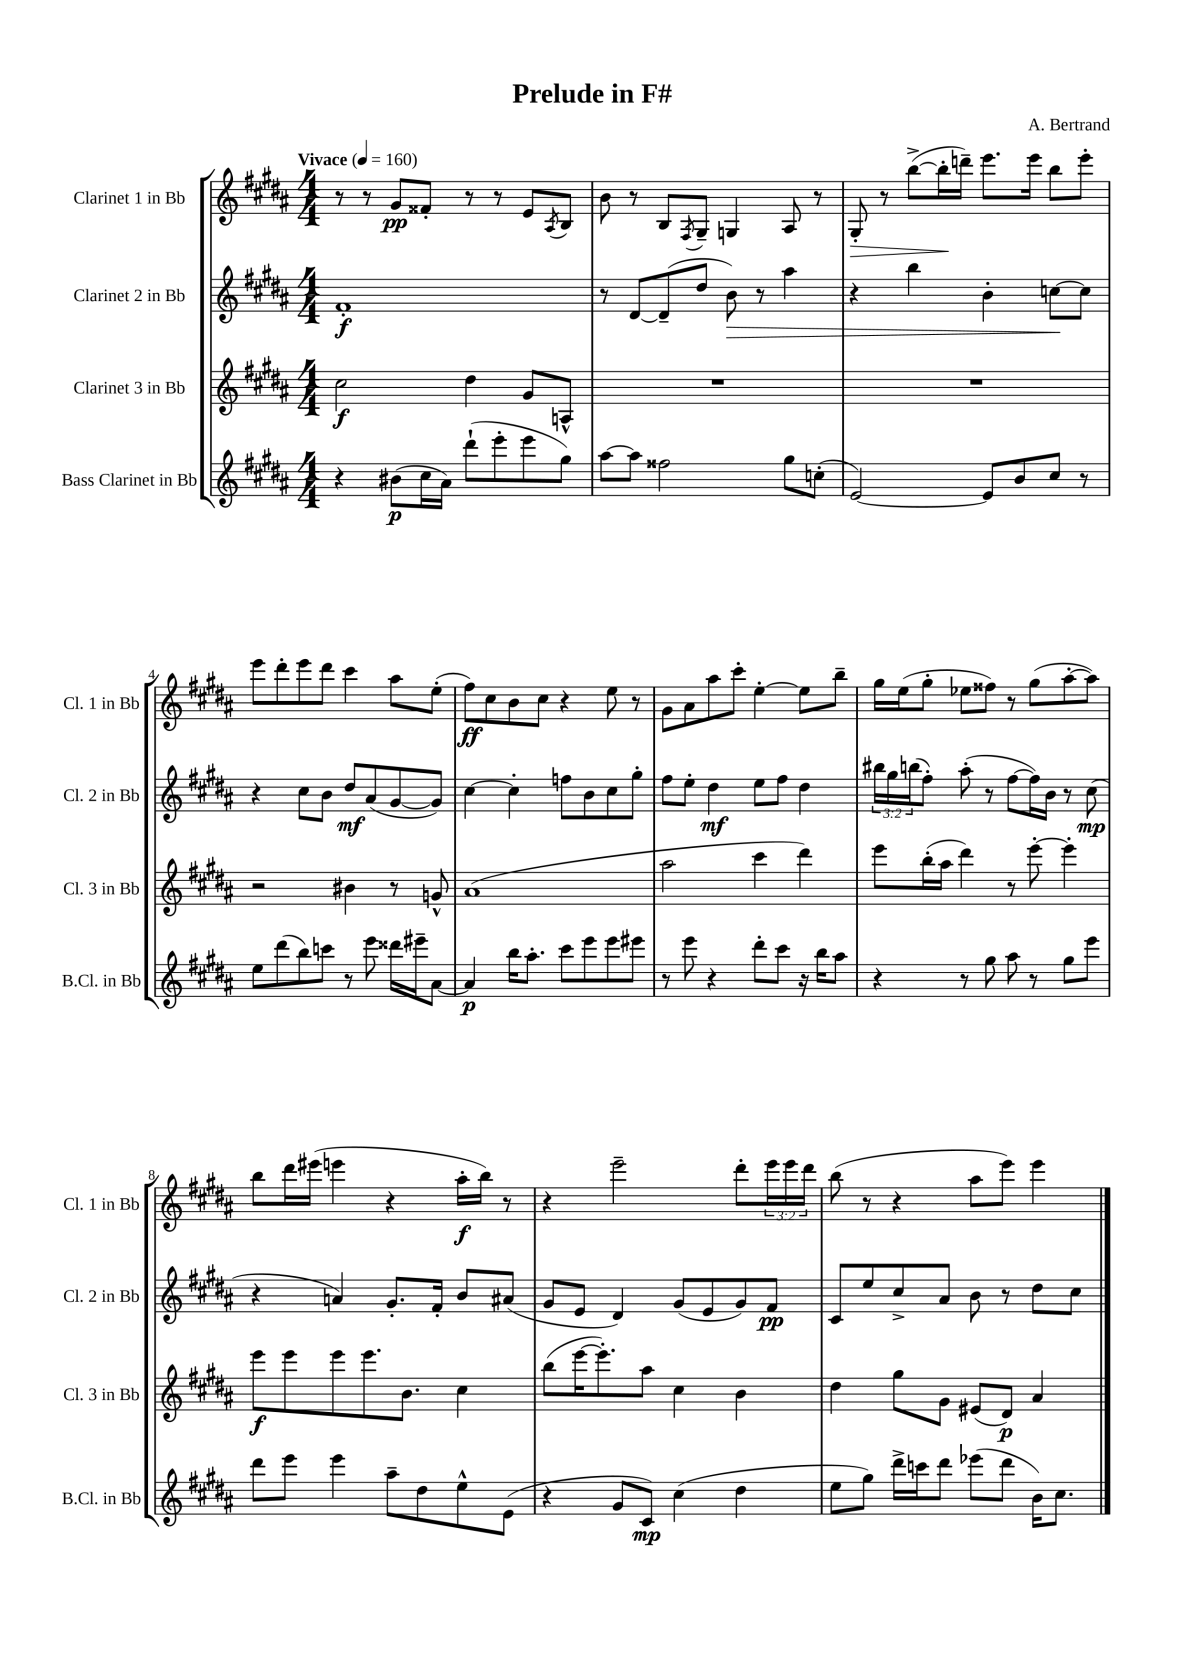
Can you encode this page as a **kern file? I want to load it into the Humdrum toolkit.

**kern	**kern	**kern	**kern
*staff4	*staff3	*staff2	*staff1
*clefG2	*clefG2	*clefG2	*clefG2
*k[f#c#g#d#a#]	*k[f#c#g#d#a#]	*k[f#c#g#d#a#]	*k[f#c#g#d#a#]
*M4/4	*M4/4	*M4/4	*M4/4
*MM160	*MM160	*MM160	*MM160
4r	2cc#	1f#'	8r
.	.	.	8r
(8b#	.	.	8g#
16cc#	.	.	8f##'
16a#)	.	.	.
(8ddd#`	4dd#	.	8r
8eee'	.	.	8r
8eee	8g#	.	8e
.	.	.	8qA#
8gg#)	8A^^	.	8B
=	=	=	=
[8aa#	1r	8r	8b
8aa#]	.	[8d#	8r
2ff##	.	(8d#~]	8B
.	.	.	8qF#
.	.	8dd#	8G#~
.	.	8b)	4G
.	.	8r	.
8gg#	.	4aa#	8A#
(8cc'	.	.	8r
=	=	=	=
[2e)	1r	4r	8G#'
.	.	.	8r
.	.	4bb	([8bb^
.	.	.	16bb']
.	.	.	16ddd~)
8e]	.	4b'	8.eee
8b	.	.	.
.	.	.	16eee
8cc#	.	[8cc	8bb
8r	.	8cc]	8eee'
=	=	=	=
8ee	2r	4r	8eee
(8ddd#	.	.	8ddd#'
8bb)	.	8cc#	8eee
8ccc	.	8b	8ddd#
8r	4b#	8dd#	4ccc#
8eee	.	(8a#	.
16ddd##	8r	[8g#	8aa#
16eee#~	.	.	.
[8a#	8g^^	8g#])	(8ee'
=	=	=	=
4a#]	(1a#	[4cc#	8ff#)
.	.	.	8cc#
16bb	.	4cc#']	8b
8.aa#'	.	.	.
.	.	.	8cc#
8ccc#	.	8ff	4r
8eee	.	8b	.
8eee	.	8cc#	8ee
8eee#	.	8gg#'	8r
=	=	=	=
8r	2aa#	8ff#	8g#
8eee	.	8ee'	8a#
4r	.	4dd#	8aa#
.	.	.	8ccc#'
8ddd#'	4ccc#	8ee	[4ee'
8ccc#	.	8ff#	.
16r	4ddd#)	4dd#	8ee]
16bb	.	.	.
8aa#	.	.	8bb~
=	=	=	=
4r	8eee	24bb#	16gg#
.	.	24gg#	.
.	.	.	(16ee
.	.	(24bb	.
.	(16bb'	8ff#')	8gg#'
.	16aa#	.	.
8r	4ddd#)	(8aa#'	8ee-
8gg#	.	8r	8ff##)
8aa#	8r	[8ff#	8r
8r	[8eee'	16ff#])	(8gg#
.	.	16b	.
8gg#	4eee']	8r	[8aa#'
8eee	.	(8cc#	8aa#])
=	=	=	=
8ddd#	8eee	4r	8bb
8eee	8eee	.	16ddd#
.	.	.	(16eee#
4eee	8eee	4a)	4eee
.	8.eee	.	.
8aa#~	.	8.g#'	4r
.	8.b	.	.
8dd#	.	.	.
.	.	16f#'	.
8ee^^	4cc#	8b	16aa#'
.	.	.	16bb)
(8e	.	(8a#	8r
=	=	=	=
4r	(8bb	8g#	4r
.	[16eee	8e	.
.	8.eee'])	.	.
8g#	.	4d#)	2eee~
8c#)	8aa#	.	.
(4cc#	4cc#	(8g#	.
.	.	8e	.
4dd#	4b	8g#)	8ddd#'
.	.	8f#	24eee
.	.	.	24eee
.	.	.	24ddd#
=	=	=	=
8ee	4dd#	8c#	(8bb
8gg#)	.	8ee	8r
16ddd#^	8gg#	8cc#^	4r
16ccc	.	.	.
8ddd#	8g#	8a#	.
(8eee-	(8e#	8b	8aa#
8ddd#	8d#)	8r	8eee)
16b)	4a#	8dd#	4eee
8.cc#	.	.	.
.	.	8cc#	.
==	==	==	==
*-	*-	*-	*-
